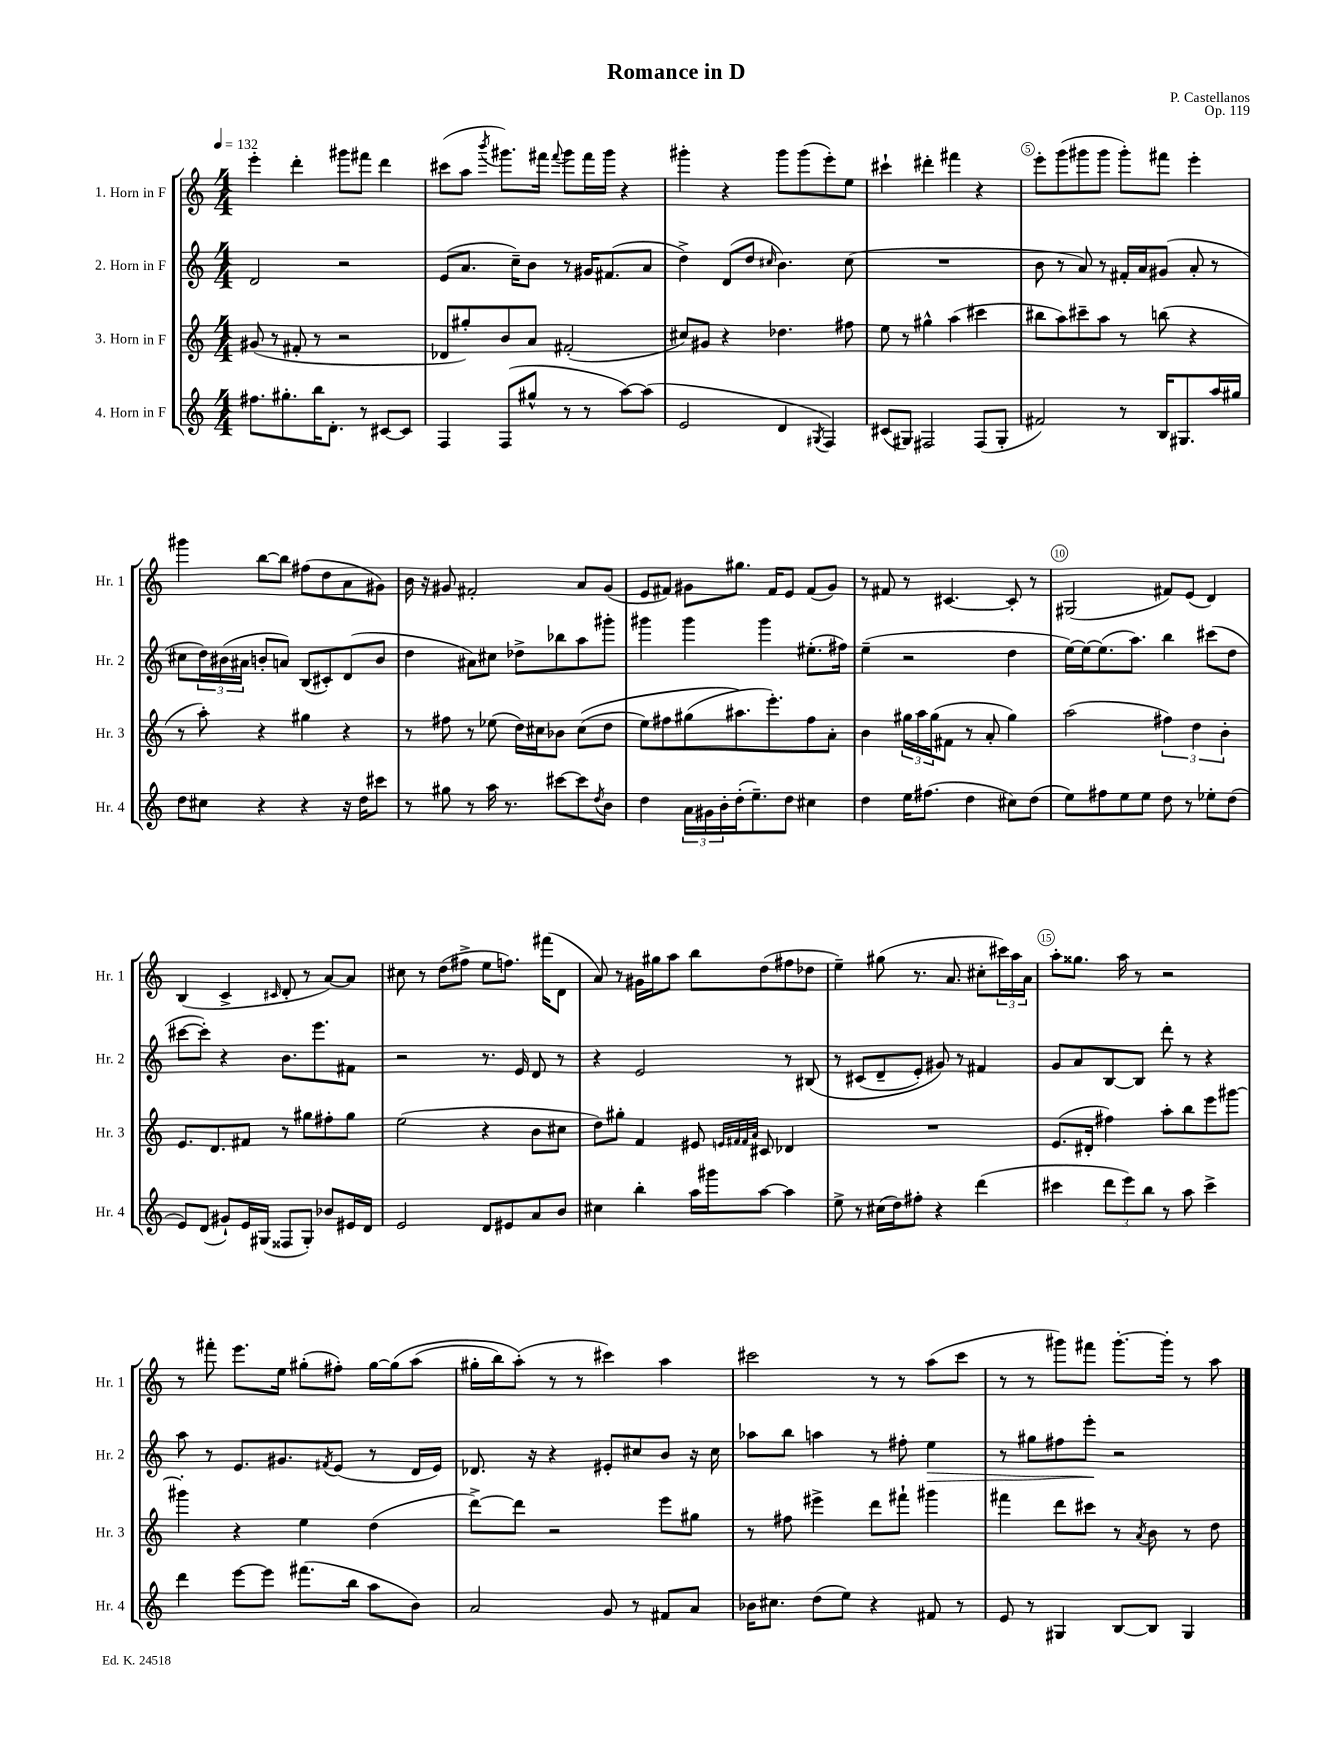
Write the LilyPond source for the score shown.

\header { title = "Romance in D" composer = "P. Castellanos" opus = "Op. 119" }
<<
\new StaffGroup <<
\new Staff = "s0" \with { instrumentName = "1. Horn in F" shortInstrumentName = "Hr. 1" } {
    \clef treble \key c \major \numericTimeSignature \time 4/4 \tempo 4 = 132
    e'''4-. d'''4-. gis'''8 fis'''8 d'''4 |
    cis'''8( a''8 \acciaccatura { b'''8 } gis'''8.) fis'''16 \appoggiatura { fis'''8 } gis'''8 fis'''16 gis'''16 r4 |
    gis'''4-. r4 gis'''8 gis'''8( e'''8-.) e''8 |
    cis'''4-! dis'''4-. fis'''4 r4 |
    e'''8-. g'''8( gis'''8 gis'''8 gis'''8-.) fis'''8 e'''4-. |
    gis'''4 b''8~ b''8 fis''8( d''8 a'8 gis'8) |
    b'16 r16 gis'8 fis'2-. a'8 gis'8( |
    e'8 fis'8) gis'8 gis''8. fis'16 e'8 fis'8( gis'8) |
    r8 fis'8 r8 cis'4.~ cis'8-. r8 |
    gis2( fis'8) e'8( d'4) |
    b4( c'4-> \grace { cis'16 } d'8-. r8 a'8~) a'8 |
    cis''8 r8 d''8( fis''8-> e''8 f''8.) fis'''16( d'8 |
    a'8) r8 gis'16 gis''16 a''8 b''8 d''8( fis''8 des''8 |
    e''4--) gis''8( r8. a'8. cis''8-. \tuplet 3/2 { cis'''16) a''16 a'16 } |
    a''8-. gisis''8. a''16 r8 r2 |
    r8 fis'''8-. e'''8. e''16 gis''8-.( fis''8-.) gis''16~ gis''16\( a''8( |
    gis''16-. b''16) a''8-.(\) r8 r8 cis'''4) a''4 |
    cis'''2 r8 r8 a''8( cis'''8 |
    r8 r8 gis'''8) fis'''8 gis'''8.~-. gis'''16-. r8 a''8 \bar "|." |
}
\new Staff = "s1" \with { instrumentName = "2. Horn in F" shortInstrumentName = "Hr. 2" } {
    \clef treble \key c \major \numericTimeSignature \time 4/4
    d'2 r2 |
    e'8( a'8. c''16--) b'8 r8 gis'16 fis'8.( a'8 |
    d''4->) d'8( d''8 \grace { cis''16 } b'4.) cis''8( |
    R1 |
    b'8 r8 a'8) r8 fis'16-. a'16 gis'8( a'8-. r8 |
    cis''8 \tuplet 3/2 { d''16) bis'16( ais'16 } b'8-. a'8) b8( cis'8-.) d'8( b'8 |
    d''4 ais'8) cis''8 des''8-> bes''8 a''8 gis'''8-. |
    gis'''4 gis'''4 gis'''4 eis''8.-.( fis''16) |
    e''4--( r2 d''4 |
    e''16~) e''16~ e''8.( a''8.) b''4 cis'''8( d''8 |
    cis'''8~ cis'''8-.) r4 b'8. e'''8. fis'8 |
    r2 r8. e'16 d'8 r8 |
    r4 e'2 r8 bis8\( |
    r8 cis'8( d'8-- e'8-.) gis'8\) r8 fis'4 |
    g'8 a'8 b8~ b8 d'''8-. r8 r4 |
    a''8 r8 e'8. gis'8. \acciaccatura { fis'8 } e'8( r8 d'16 e'16) |
    des'8. r16 r4 eis'8-. cis''8 b'8 r16 cis''16 |
    aes''8 b''8 a''4 r8 fis''8-. e''4\> |
    r8 gis''8 fis''8 e'''8-.\! r2 \bar "|." |
}
\new Staff = "s2" \with { instrumentName = "3. Horn in F" shortInstrumentName = "Hr. 3" } {
    \clef treble \key c \major \numericTimeSignature \time 4/4
    gis'8( r8 fis'8-. r8 r2 |
    des'8 gis''8-.) b'8 a'8 fis'2-.( |
    cis''8) gis'8 r4 des''4. fis''8 |
    e''8 r8 gis''4-^ a''4( cis'''4 |
    bis''8 a''8) cis'''8-- a''8 r8 b''8( r4 |
    r8 a''8-.) r4 gis''4 r4 |
    r8 fis''8 r8 ees''8( d''16) cis''16 bes'8 cis''8(\( d''8 |
    e''8) fis''8 gis''8( ais''8.\) e'''8.-.) fis''8 a'8-. |
    b'4 \tuplet 3/2 { gis''16 a''16 gis''16( } fis'8 r8 a'8-. gis''4) |
    a''2( \tuplet 3/2 { fis''4) d''4 b'4-. } |
    e'8. d'8. fis'8 r8 gis''8 fis''8-. gis''8 |
    e''2( r4 b'8 cis''8 |
    d''8) gis''8-. f'4 eis'8 \grace { e'32 fis'32 fis'32 a'32 } cis'8 des'4 |
    R1 |
    e'8.( dis'16-. fis''4) a''8-. b''8 e'''8 gis'''8~ |
    gis'''4-. r4 e''4 d''4( |
    d'''8~->) d'''8 r2 e'''8 gis''8 |
    r8 fis''8 eis'''4-> d'''8 fis'''8-! gis'''4 |
    fis'''4 d'''8 cis'''8 r8 \acciaccatura { a'8 } b'8 r8 d''8 \bar "|." |
}
\new Staff = "s3" \with { instrumentName = "4. Horn in F" shortInstrumentName = "Hr. 4" } {
    \clef treble \key c \major \numericTimeSignature \time 4/4
    fis''8. gis''8.-. b''16 d'8.-. r8 cis'8~ cis'8 |
    f4 f8( gis''8-^ r8 r8 a''8~) a''8( |
    e'2 d'4 \acciaccatura { gis8 } f4) |
    cis'8( gis8) fis2 fis8( gis8-. |
    fis'2) r8 b16 gis8. a''16 gis''16 |
    d''8 cis''8 r4 r4 r16 d''16 cis'''8 |
    r8 gis''8 r8 a''16 r8. cis'''8~ cis'''8 \acciaccatura { d''8 } b'8 |
    d''4 \tuplet 3/2 { a'16 gis'16 b'16-. } d''16-.( e''8.--) d''8 cis''4 |
    d''4 e''16 fis''8.( d''4 cis''8) d''8( |
    e''8) fis''8 e''8 e''8 d''8 r8 ees''8-. d''8( |
    e'8) d'8( gis'8-!) e'16 gis16( fisis8 gis8-.) bes'8 eis'16 d'16 |
    e'2 d'8 eis'8 a'8 b'8 |
    cis''4 b''4-. a''16 gis'''16 a''8~ a''4 |
    e''8-> r8 cis''16( d''16) fis''8-. r4 d'''4( |
    cis'''4 \tuplet 3/2 { d'''8 e'''8) b''8 } r8 a''8 cis'''4-> |
    d'''4 e'''8~ e'''8 fis'''8.( b''16 a''8 b'8) |
    a'2 g'8 r8 fis'8 a'8 |
    bes'16 cis''8. d''8( e''8) r4 fis'8 r8 |
    e'8 r8 gis4 b8~ b8 gis4 \bar "|." |
}
>>
>>
\layout { \context { \Score \override BarNumber.break-visibility = ##(#f #t #t) barNumberVisibility = #(every-nth-bar-number-visible 5) \override BarNumber.stencil = #(make-stencil-circler 0.1 0.3 ly:text-interface::print) } }
